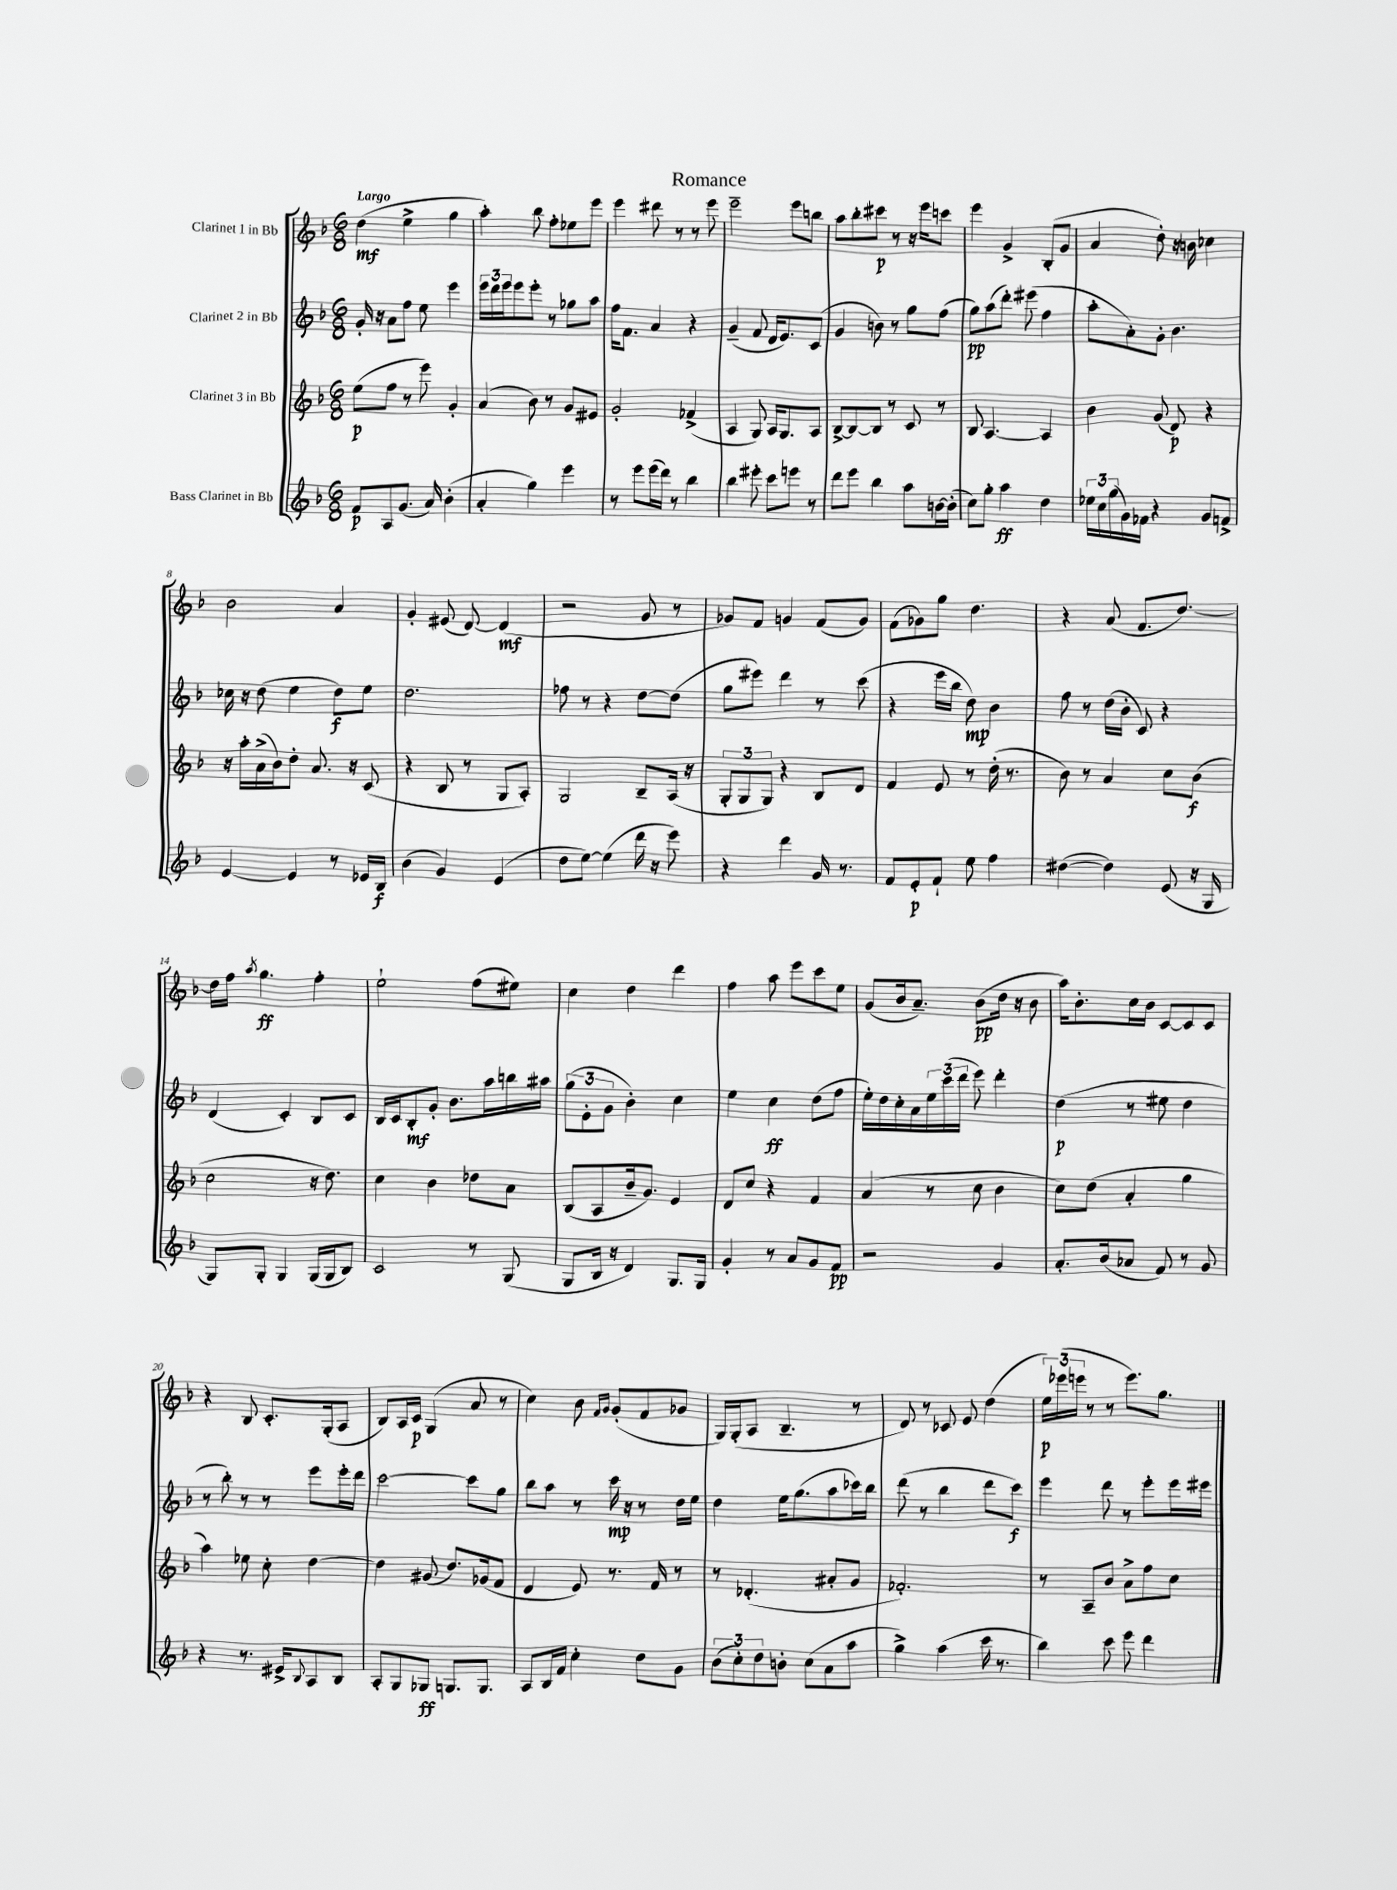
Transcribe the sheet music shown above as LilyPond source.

\header { title = "Romance" }
<<
\new StaffGroup <<
\new Staff = "s0" \with { instrumentName = "Clarinet 1 in Bb" } {
    \clef treble \key f \major \numericTimeSignature \time 6/8 \tempo "Largo"
    d''4\mf( e''4-> g''4 |
    a''4-.) bes''8 f''8-. ees''8 e'''8 |
    e'''4 dis'''8 r8 r8 e'''8 |
    e'''2-- e'''8 b''8 |
    a''8 bes''8-. cis'''8\p r8 r16 e'''16 c'''8 |
    e'''4 g'4-> bes8-.( g'8 |
    a'4 d''8-.) r16 b'16 ces''4 |
    bes'2 a'4 |
    g'4-. eis'8( d'8~) d'4\mf( |
    r2 g'8 r8 |
    ges'8) f'8 g'4 f'8( g'8) |
    f'8( ges'8) g''8 d''4. |
    r4 a'8( f'8. d''8.~) |
    d''16 f''16 \acciaccatura { a''8 } g''4.\ff f''4-. |
    e''2-! f''8( eis''8) |
    c''4 d''4 d'''4 |
    f''4 a''8 e'''8 c'''8 e''8 |
    g'8( bes'16 a'8.--) bes'8\pp( d''16 r16 bes'8 |
    a''16) bes'8.-. c''16 bes'16 c'8~ c'8 c'8 |
    r4 bes8 c'8.-. g16-.( a8 |
    bes8) a16 c'16\p g4( a'8 r8 |
    c''4) bes'8 \grace { f'16 g'16 } g'8-.( f'8 ges'8 |
    g16) g16-.( a8 bes4.-- r8 |
    d'8) r8 ces'8 e'8 d''4( |
    \tuplet 3/2 { e''16\p) ees'''16( e'''16 } r8 r8 e'''8.) g''8. \bar "|." |
}
\new Staff = "s1" \with { instrumentName = "Clarinet 2 in Bb" } {
    \clef treble \key f \major \numericTimeSignature \time 6/8
    g'16-. r16 a'8 f''8 e''8 e'''4 |
    \tuplet 3/2 { e'''16 d'''16 e'''16 } e'''8 e'''8-. r8 ges''8 a''8 |
    f''16 f'8. a'4 r4 |
    g'4--( f'8 d'16 e'8.) c'8( |
    g'4 b'8) r8 g''8 f''8( |
    g''8\pp) a''8( d'''8-.) eis'''8( f''4 |
    a''8-. a'8-.) g'8-. bes'4. |
    ces''16 r16 d''8( e''4 d''8\f) e''8 |
    d''2. |
    fes''8 r8 r4 d''8~ d''8( |
    g''8 eis'''8) d'''4 r8 c'''8( |
    r4 e'''16 bes''16 d''8\mp) bes'4 |
    f''8 r8 d''16( bes'16-. c'8) r4 |
    d'4( c'4-.) bes8 c'8 |
    bes16 c'16 bes8-.\mf g'8-. bes'8. a''16 b''16 ais''16 |
    \tuplet 3/2 { g''8( e'8-. g'8 } bes'4-.) c''4 |
    e''4 c''4\ff d''8( f''8 |
    e''16-.) d''16 c''16-. a'16 \tuplet 3/2 { e''16 c'''16( d'''16 } e'''8) d'''4-. |
    d''4\p( r8 eis''8 d''4 |
    r8 bes''8-.) r8 r8 e'''8 e'''16-. d'''16 |
    c'''2~ c'''8 g''8 |
    bes''8 a''8 r8 c'''16\mp r16 r8 d''16 e''16 |
    d''4 e''16 g''8.( a''8 ces'''16) bes''16 |
    d'''8( r8 bes''4 d'''8 c'''8\f) |
    e'''4 d'''8 r8 e'''8-. e'''16 eis'''16 \bar "|." |
}
\new Staff = "s2" \with { instrumentName = "Clarinet 3 in Bb" } {
    \clef treble \key f \major \numericTimeSignature \time 6/8
    e''8\p( f''8 r8 e'''8) g'4-. |
    a'4( bes'8) r8 g'8 eis'8 |
    g'2-. fes'4->( |
    a4 g8) a16 g8. a8 |
    bes8~-> bes8~ bes8 r8 c'8 r8 |
    bes8 a4.~ a4 |
    bes'4 g'8( d'8\p) r4 |
    r16 a''16-. a'16->( bes'16) d''8-. a'8. r16 c'8( |
    r4 bes8 r8 g8 a8-.) |
    g2 bes8-- a16( r16 |
    \tuplet 3/2 { g8-. g8 g8) } r4 bes8 d'8 |
    f'4 e'8 r8 d''16-.( r8. |
    bes'8) r8 a'4 c''8 bes'8\f( |
    c''2 r16 d''8.) |
    c''4 bes'4 des''8 a'8 |
    bes8( a8 bes'16-- g'8.) e'4 |
    d'8 c''8 r4 f'4 |
    a'4( r8 c''8 bes'4 |
    c''8) d''8( a'4-. g''4 |
    a''4) ees''8 c''8-. d''4~ |
    d''4 gis'8( d''8.) ges'16( f'8 |
    d'4 e'8) r8. f'16 r8 |
    r8 des'4.-.( ais'8-. g'8 |
    fes'2.-.) |
    r8 a8-- bes'8 a'8-> f''8 c''8 \bar "|." |
}
\new Staff = "s3" \with { instrumentName = "Bass Clarinet in Bb" } {
    \clef treble \key f \major \numericTimeSignature \time 6/8
    f'8\p a8 g'8.( a'16) bes'4-.( |
    a'4-. g''4) e'''4 |
    r8 e'''8 e'''16( d'''16) r8 bes''4 |
    bes''4 eis'''8-. c'''8 e'''8 r8 |
    d'''8 e'''8 bes''4 a''8 b'16~ b'16-.( |
    c''8) g''8-. a''4\ff d''4 |
    \tuplet 3/2 { ees''16 c''16 g''16( } g'16) fes'16 r4 g'8 f'8-> |
    e'4~ e'4 r8 ees'16 bes16\f |
    bes'4( g'4) e'4( |
    d''8 e''8~) e''4( d'''16 r16 e'''8) |
    r4 d'''4 g'16 r8. |
    f'8 e'8-.\p f'8-! e''8 f''4 |
    dis''4~( dis''4) e'8( r16 g16 |
    g8) g8-. g4 g16( g16 bes8) |
    c'2 r8 g8( |
    g8 bes16 r16 d'4) g8. g16 |
    g'4-. r8 a'8 g'8 f'8\pp |
    r2 g'4 |
    a'8.-. bes'16( aes'8 f'8) r8 g'8 |
    r4 r8. eis'16-> \appoggiatura { bes8 } a8 bes8 |
    a8-. g8 ges8\ff g8. g8. |
    a8 bes16 f'16 c''4-. d''8 g'8 |
    \tuplet 3/2 { bes'8( c''8-.) d''8 } b'8-. c''8( a'8 a''8 |
    g''4->) a''4( c'''16 r8. |
    bes''4) c'''8 e'''8 d'''4 \bar "|." |
}
>>
>>
